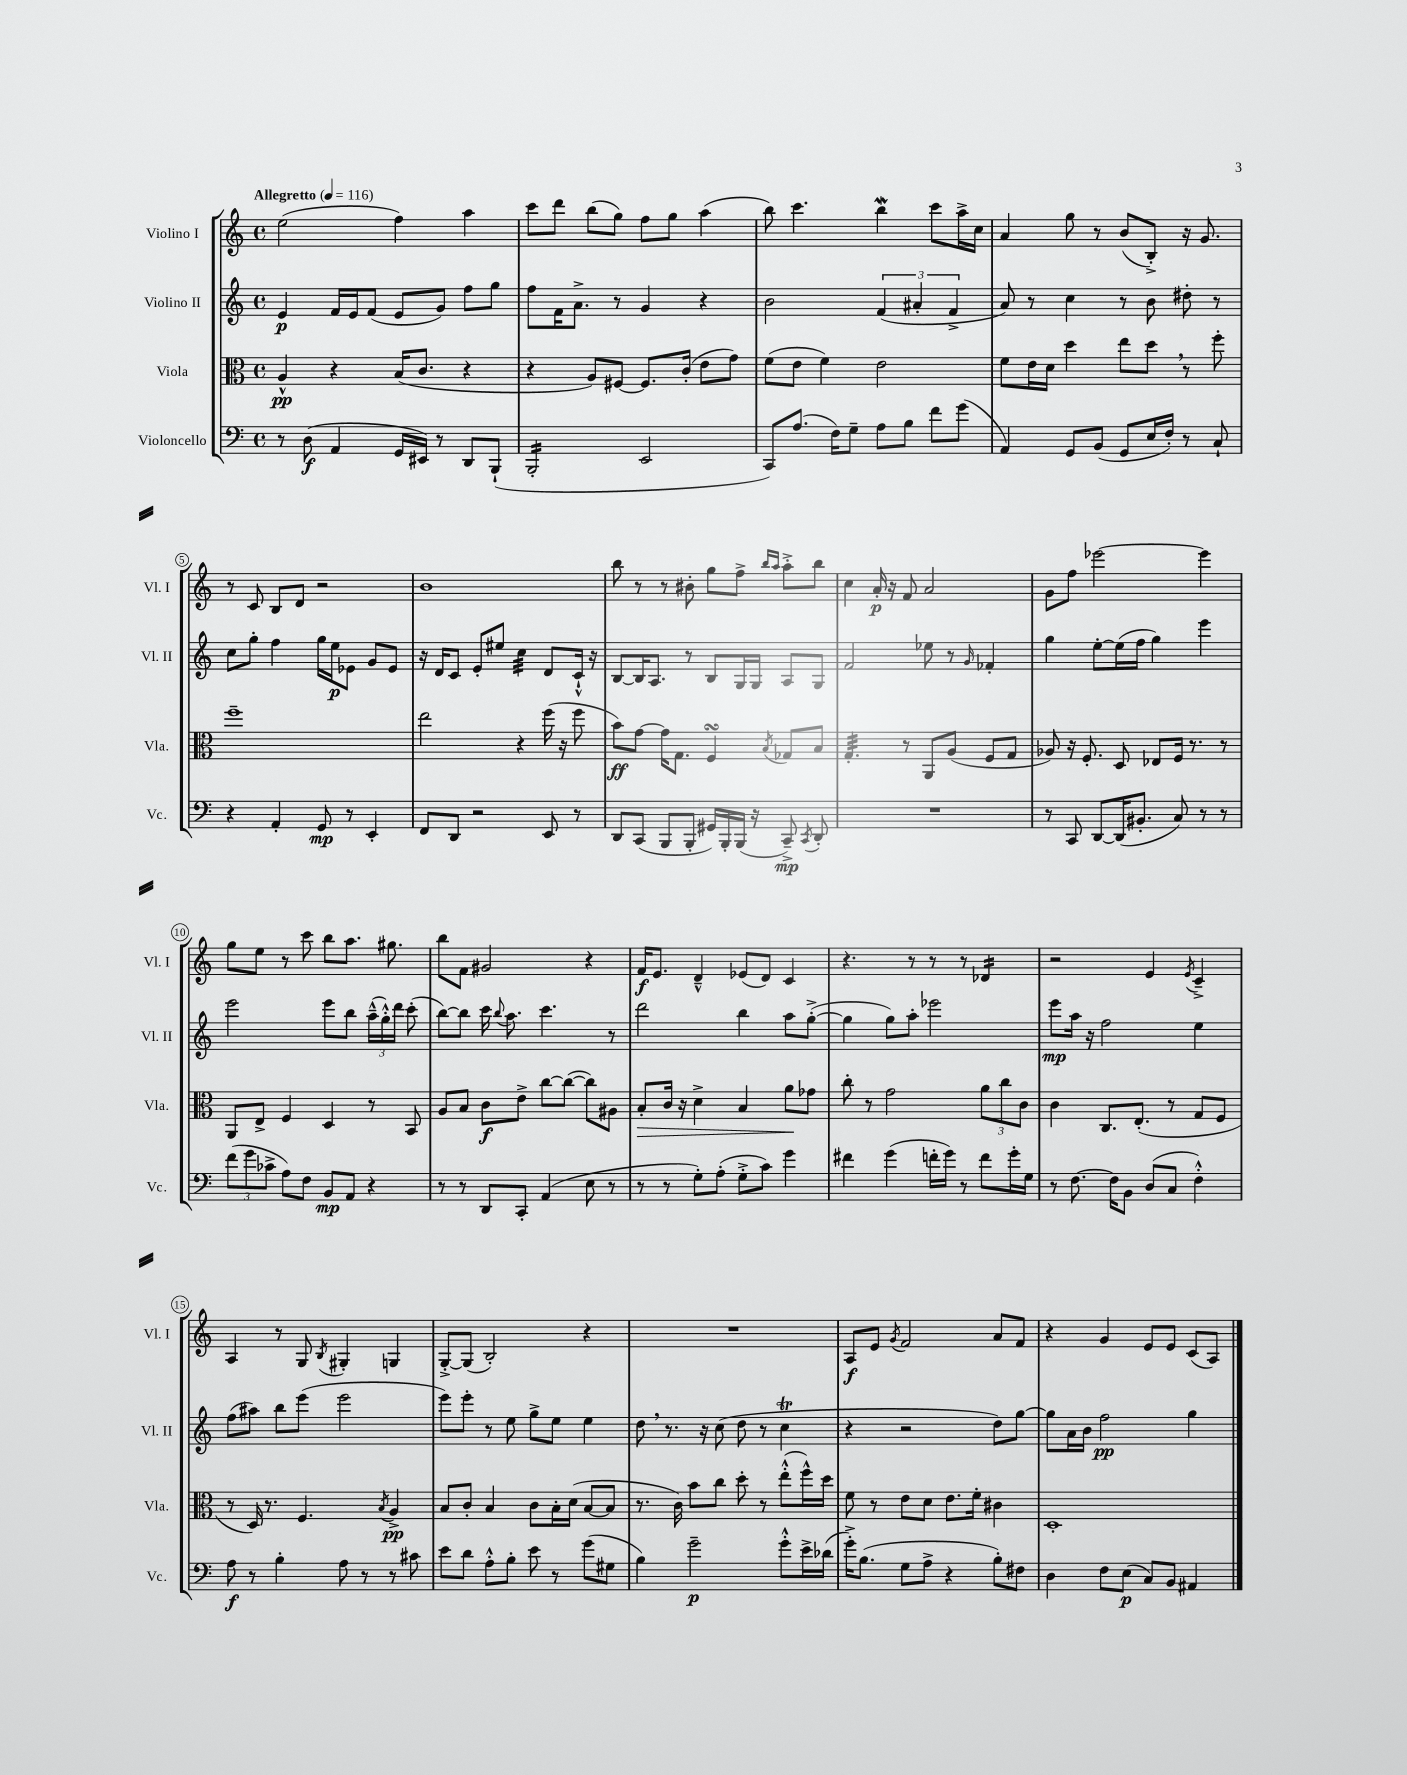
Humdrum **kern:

**kern	**kern	**kern	**kern
*staff4	*staff3	*staff2	*staff1
*clefF4	*clefC3	*clefG2	*clefG2
*k[]	*k[]	*k[]	*k[]
*M4/4	*M4/4	*M4/4	*M4/4
*met(c)	*met(c)	*met(c)	*met(c)
*MM116	*MM116	*MM116	*MM116
8r	4A^^/	4e/	(2ee\
(8D\	.	.	.
4AA/	4r	16f/LL	.
.	.	16e/J	.
.	.	(8f/J	.
16GG/LL	(16B/LK	8e/L	4ff\)
16EE#/JJ)	8.c/J	.	.
8r	.	8g/J)	.
8DD/L	4r	8ff\L	4aa\
(8BBB`/J	.	8gg\J	.
=	=	=	=
2BBB'/	4r	8ff\L	8ccc\L
.	.	16f\K	8ddd\J
.	.	8.a^\J	.
.	8A/L)	.	(8bb\L
.	[8F#/J	8r	8gg\J)
2EE/	8.F#/]L	4g/	8ff\L
.	.	.	8gg\J
.	(16c'/Jk	.	.
.	8e\L	4r	(4aa\
.	8g\J)	.	.
=	=	=	=
8CC/L)	(8f\L	2b\	8bb\)
(8.A/J	8e\J	.	4.ccc\
.	4f\)	.	.
16F\LK)	.	.	.
8G~\J	.	.	.
8A\L	2e\	(6f/	4bb\
8B\J	.	.	.
.	.	6a#'/	.
8f\L	.	.	8ccc\L
.	.	6f^/	.
(8g\J	.	.	16aa^\L
.	.	.	16cc\JJ
=	=	=	=
4AA/)	8f\L	8a/)	4a/
.	16e\L	8r	.
.	16d\JJ	.	.
8GG/L	4dd\	4cc\	8gg\
(8BB/J	.	.	8r
8GG/L	8ee\L	8r	(8b/L
16E/L	8dd\J	8b\	8B'^/J)
16F'/JJ)	.	.	.
8r	8r	8dd#'\	16r
.	.	.	8.g/
8C`/	8ff'\	8r	.
=	=	=	=
4r	1ff~	8cc\L	8r
.	.	8gg'\J	8c/
4AA'/	.	4ff\	8B/L
.	.	.	8d/J
8GG/	.	16gg\LL	2r
.	.	16ee\J	.
8r	.	8e-\J	.
4EE'/	.	8g/L	.
.	.	8e-/J	.
=	=	=	=
8FF/L	2ee\	16r	1b
.	.	16d/LK	.
8DD/J	.	8c/J	.
2r	.	8e'/L	.
.	.	8ee#/J	.
.	4r	4cc\	.
8EE/	(16ff\	8d/L	.
.	16r	.	.
8r	8ff\	16c`^^/Jk	.
.	.	16r	.
=	=	=	=
8DD/L	8b\L)	[8B/L	8bb\
(8CC/J	[8g\J	16B/]K	8r
.	.	8.A/J	.
8BBB/L	16g\]LK	.	8r
.	8.G\J	.	.
8BBB'/J	.	8r	8b#'\
16GG#/LL)	4F/	8B/L	8gg\L
16BBB'/	.	.	.
(16BBB/JJ	.	16G/L	8ff^\J
16r	.	16G/JJ	.
.	.	.	16qqbb/LL
.	8qB/	.	16qqaa/JJ
8CC~^/)	8G-/L	8A/L	8aa'^\L
8qCC/	.	.	.
8DD'/	8B/J	8G/J	8bb\J
=	=	=	=
1r	4.G'/	2f/	4cc\
.	.	.	16a'/
.	.	.	16r
.	8r	.	8f/
.	8AA/L	8ee-\	2a/
.	(8A/J	8r	.
.	.	16qqg/	.
.	8F/L	4f-'/	.
.	8G/J	.	.
=	=	=	=
8r	8A-/)	4gg\	8g\L
8CC/	16r	.	8ff\J
.	8.F'/	.	.
[8DD/L	.	[8ee'\L	[2eee-\
(16DD/]K	8D/	(16ee\]L	.
8.BB#'/J	.	16ff\JJ	.
.	8E-/L	4gg\)	.
8C/)	16F/Jk	.	.
.	8.r	.	.
8r	.	4eee\	4eee-\]
8r	8r	.	.
=	=	=	=
(12f\L	8AA/L	2eee\	8gg\L
12g\	.	.	.
.	8E^/J	.	8ee\J
12c-^\J	.	.	.
8A\L)	4F/	.	8r
8F\J	.	.	8ccc\
8BB/L	4D/	8eee\L	8bb\L
8AA/J	.	8bb\J	8.aa\J
4r	8r	(24aa~^^\LL	.
.	.	24gg'^^\)	.
.	.	.	8.gg#\
.	.	24ddd\JJ	.
.	8BB/	(8ccc'\	.
=	=	=	=
8r	8A/L	[8bb\L)	8bb\L
8r	8B/J	8bb\]J	8f\J
8DD/L	8c\L	16ccc\	2g#/
.	.	8qqbb/	.
.	.	8.aa\	.
8CC'/J	8e^\J	.	.
(4AA/	[8cc\L	4.ccc\	.
.	(8cc\_J	.	.
8E\	8cc\]L)	.	4r
8r	8A#\J	8r	.
=	=	=	=
8r	8B'/L	2ddd\	16f/LK
.	.	.	8.e/J
8r	16c/Jk	.	.
.	16r	.	.
8G'\L)	4d^\	.	4d~^^/
(8A'\J	.	.	.
8G'^\L	4B/	4bb\	(8e-/L
8c\J)	.	.	8d/J)
4g\	8a\L	8aa\L	4c/
.	8g-\J	([8gg'^\J	.
=	=	=	=
4f#\	8cc'\	4gg\]	4.r
.	8r	.	.
(4g\	2g\	8gg\L)	.
.	.	8aa'\J	8r
16f'\LL	.	2eee-\	8r
16g\JJ)	.	.	.
8r	.	.	8r
8f\L	12a\L	.	4d-/
.	12cc\	.	.
16g'\L	.	.	.
.	12c\J	.	.
16G\JJ	.	.	.
=	=	=	=
8r	4c\	8eee\L	2r
[8.F\	.	16aa\Jk	.
.	.	16r	.
.	8.C/L	2ff\	.
16F\]LK	.	.	.
8BB\J	.	.	.
.	(8.E'/J	.	.
(8D/L	.	.	4e/
8C/J	8r	.	.
.	.	.	8qe/
4F'^^\)	8G/L	4ee\	4c~^/
.	8F/J	.	.
=	=	=	=
8A\	8r	(8ff\L	4A/
8r	16D/)	8aa#\J)	.
.	8.r	.	.
4B'\	.	8bb\L	8r
.	4.F/	(8eee\J	8G/
.	.	.	8qB/
8A\	.	2eee\	4G#'/
8r	.	.	.
.	8qB/	.	.
8r	4A^/	.	4G/
8c#\	.	.	.
=	=	=	=
8e\L	8B/L	8eee\L)	[8G'^/L
8d\J	8c'/J	8eee'\J	(8G/]J
8A'^^\L	4B/	8r	2B'/)
8B'\J	.	8ee\	.
8e\	8c\L	8gg^\L	.
8r	16B'\L	8ee\J	.
.	(16d\JJ	.	.
(8g\L	[8B/L	4ee\	4r
8G#\J	8B/]J	.	.
=	=	=	=
4B\)	8.r	8dd\	1r
.	.	8.r	.
.	16c\)	.	.
2g~\	8b\L	.	.
.	.	16r	.
.	8cc\J	(8cc\	.
.	8dd'\	8dd\	.
.	8r	8r	.
8g'^^\L	(8ee'^^\L	4cc\	.
16e^\L	16ff^^\L)	.	.
(16d-\JJ	16dd\JJ	.	.
=	=	=	=
16g'^\LK)	8f\	4r	8A/L
(8.B\J	.	.	.
.	8r	.	8e/J
.	.	.	8qg/
8G\L	8e\L	2r	2f/
8A^\J	8d\J	.	.
4r	8.e\L	.	.
.	16f'\Jk	.	.
8B'\L)	4c#\	8dd\L)	8a/L
8F#\J	.	[8gg\J	8f/J
=	=	=	=
4D\	1D'	8gg\]L	4r
.	.	16a\L	.
.	.	16b\JJ	.
8F\L	.	2ff\	4g/
(8E\J	.	.	.
8C/L)	.	.	8e/L
8BB/J	.	.	8e/J
4AA#/	.	4gg\	(8c/L
.	.	.	8A/J)
==	==	==	==
*-	*-	*-	*-
